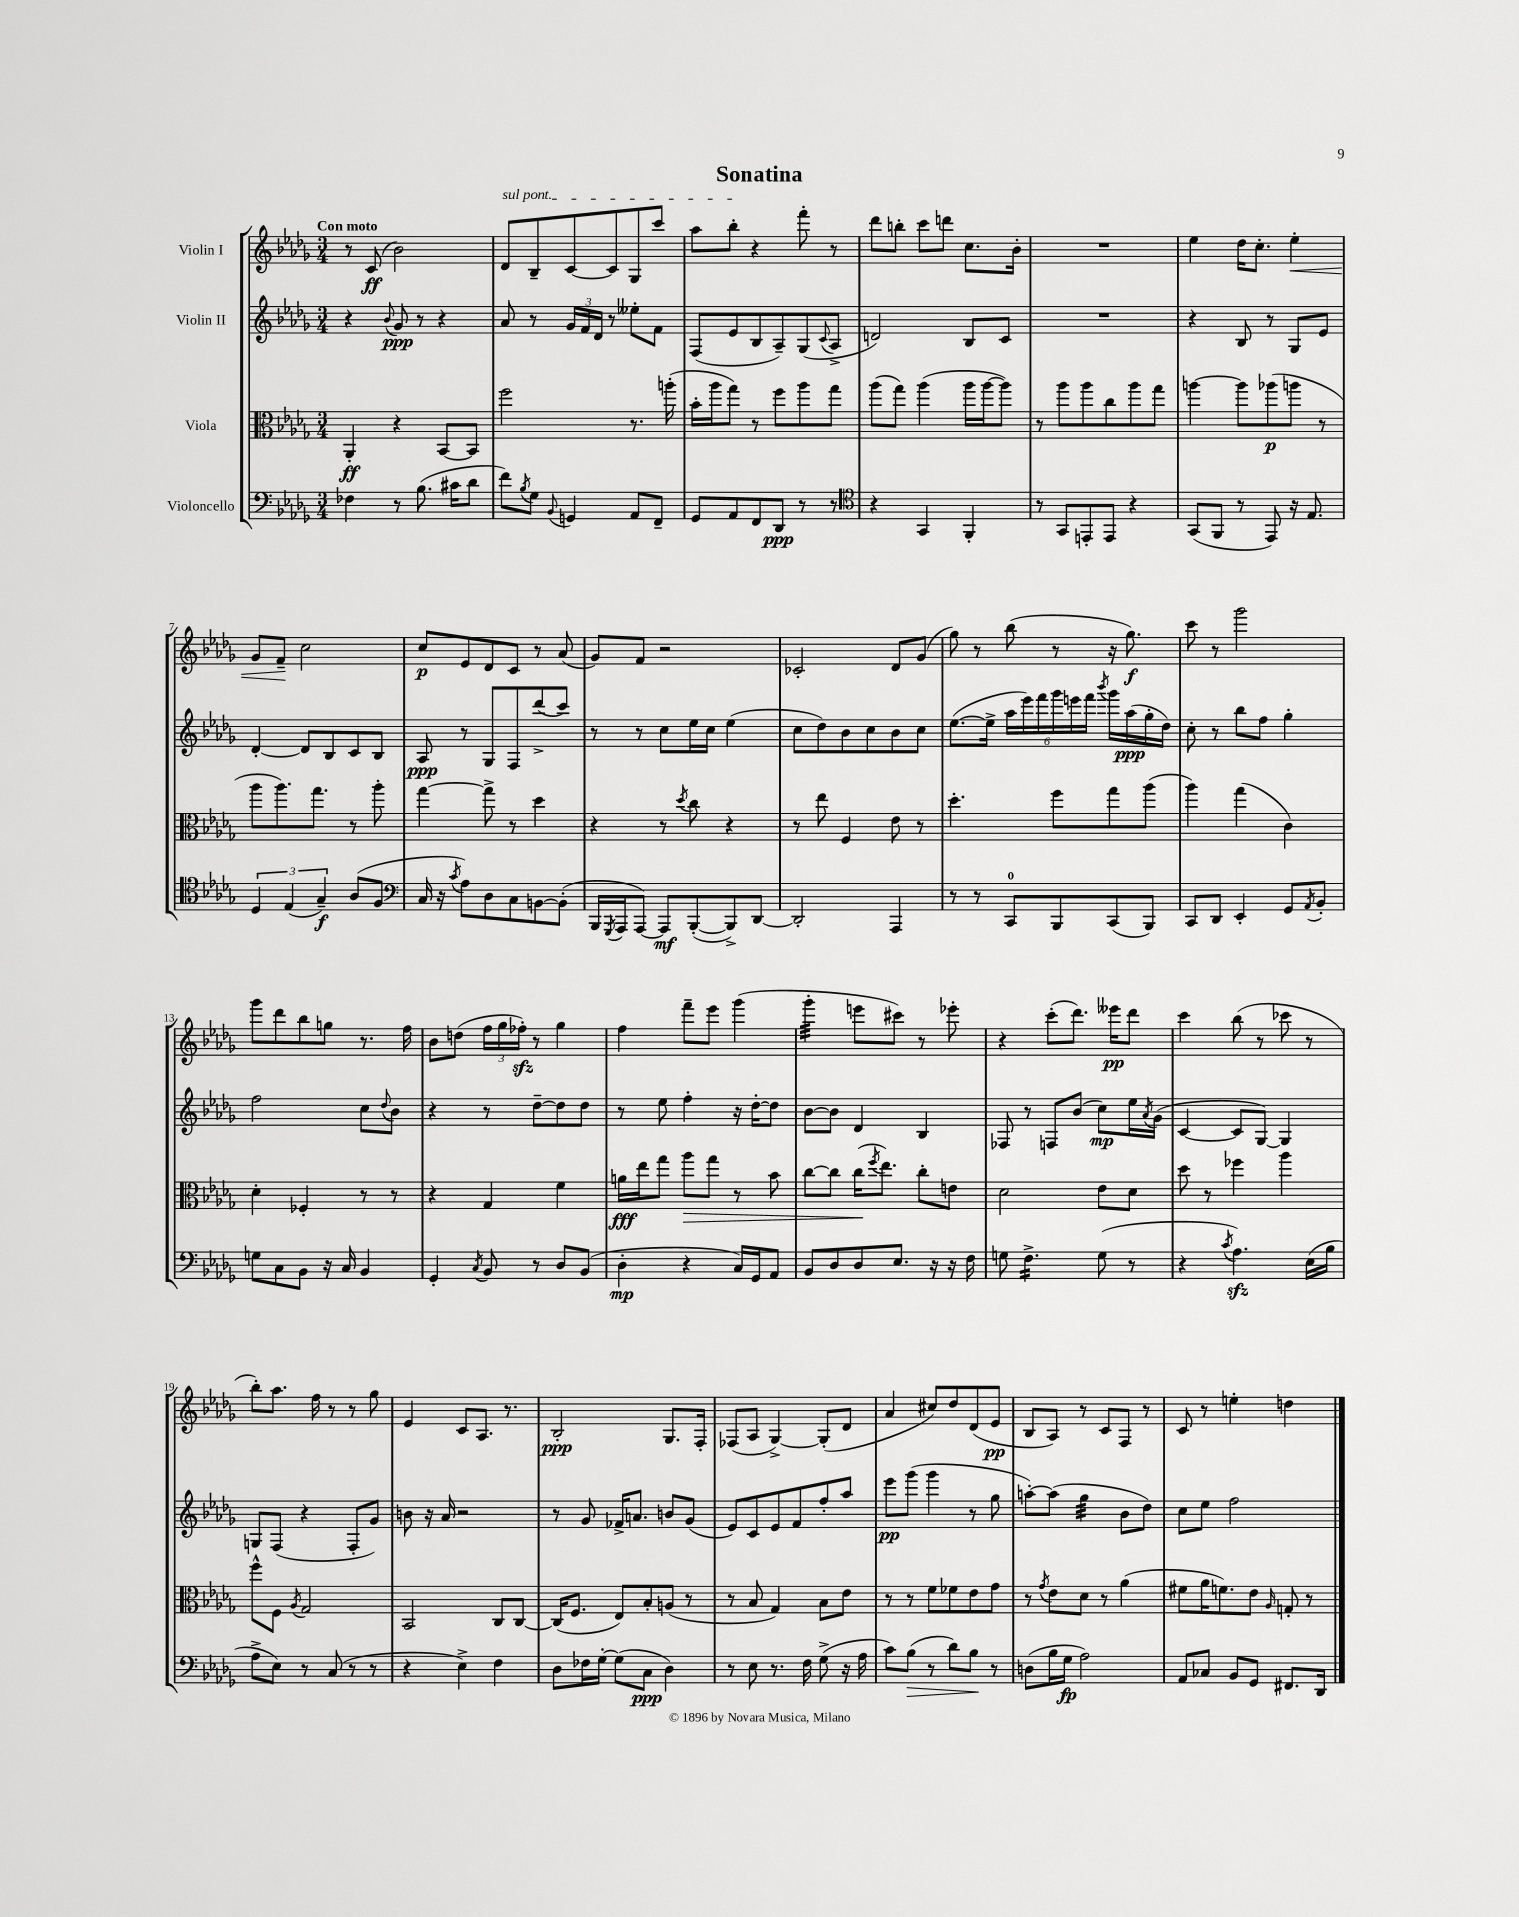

**kern	**kern	**kern	**kern
*staff4	*staff3	*staff2	*staff1
*clefF4	*clefC3	*clefG2	*clefG2
*k[b-e-a-d-g-]	*k[b-e-a-d-g-]	*k[b-e-a-d-g-]	*k[b-e-a-d-g-]
*M3/4	*M3/4	*M3/4	*M3/4
4F-\	4AA-'/	4r	8r
.	.	.	(8c/
.	.	8qqb-/	.
8r	4r	8g-/	2b-\)
(8.B-\	.	8r	.
.	[8BB-/L	4r	.
16c#\LK	.	.	.
8d-\J	8BB-/]J	.	.
=	=	=	=
8f\L)	2ff\	8a-/	8d-/L
8qB-/	.	.	.
8G-\J	.	8r	8B-~/
8qqBB-/	.	.	.
4GG/	.	24g-/LL	[8c/
.	.	24f/	.
.	.	24d-/JJ	.
.	.	8r	8c/]
8AA-/L	8.r	8ee--'\L	8G-/
8FF~/J	.	8f\J	8ccc/J
.	(16aa'\	.	.
=	=	=	=
8GG-/L	16b-'\LL	(8F/L	8aa-\L
.	16aa-\J	.	.
8AA-/	8gg-\J)	8e-/	8bb-'\J
8FF/	8r	8B-/	4r
8DD-/J	8ff\L	8A-~/)	.
8r	8aa-\	(8G-/	8fff'\
.	.	8qqc/	.
8r	8gg-\J	8A-^/J	8r
=	=	=	=
*clefC4	*	*	*
4r	(8aa-\L	2d/)	8ddd-\L
.	8gg-\J)	.	8bb'\J
4GG-/	(4aa-\	.	8ccc\L
.	.	.	8ddd\J
4FF'/	16aa-\LL	8B-/L	8.cc\L
.	[16aa-\J	.	.
.	8aa-\]J)	8c/J	.
.	.	.	16b-'\Jk
=	=	=	=
8r	8r	2.r	2.r
8GG-/L	8aa-\L	.	.
8EE'/	8aa-\	.	.
8EE/J	8cc\	.	.
4r	8aa-\	.	.
.	8gg-\J	.	.
=	=	=	=
(8GG-/L	[4aa\	4r	4ee-\
8FF/J	.	.	.
8r	8aa\]L	8B-/	16dd-\LK
.	.	.	8.cc'\J
8EE-/)	(8aa-\	8r	.
16r	8aa\J	8G-/L	4ee-'\
8.E-/	.	.	.
.	8r	8e-/J	.
=	=	=	=
6D-/	8aa-\L	[4d-'/	8g-/L
.	8.aa-\)	.	8f~/J
(6E-/	.	.	.
.	.	8d-/]L	2cc\
.	8.gg-\J	.	.
6G-~/)	.	.	.
.	.	8B-/	.
(8A-/L	8r	8c/	.
8F/J	8aa-'\	8B-/J	.
=	=	=	=
*clefF4	*	*	*
16C/	[4gg-\	8A-/	8cc/L
16r	.	.	.
8qc/	.	.	.
8A-\L)	.	8r	8e-/
8D-\	8gg-^\]	8G-/L	8d-/
8C\	8r	8F/	8c/J
[8BB\	4dd-\	(8ddd-^/	8r
(8BB'\]J	.	8ccc/J)	(8a-/
=	=	=	=
16BBB-/LL	4r	8r	8g-/L)
8qGGG-/	.	.	.
16AAA-/J	.	.	.
[8AAA-/J)	.	8r	8f/J
8AAA-/]L	8r	8cc\L	2r
.	8qdd-/	.	.
([8BBB-'/	8cc\	16ee-\L	.
.	.	16cc\JJ	.
8BBB-^/])	4r	(4ee-\	.
[8DD-/J	.	.	.
=	=	=	=
2DD-'/]	8r	8cc\L	2c-'/
.	8ee-\	8dd-\)	.
.	4F/	8b-\	.
.	.	8cc\	.
4AAA-/	8e-\	8b-\	8d-/L
.	8r	8cc\J	(8g-/J
=	=	=	=
8r	4.dd-'\	([8.ee-\L	8gg-\)
8r	.	.	8r
.	.	16ee-^\]Jk	.
8CC/L	.	24aa-\LL	(8bb-\
.	.	24eee-\)	.
.	.	24fff\	.
8BBB-/	8ff\L	24ggg-\	8r
.	.	24eee\	.
.	.	24fff\JJ	.
.	.	8qbbb-/	.
(8CC/	8gg-\	16ggg-\LL	16r
.	.	(16aa-\	8.gg-\)
8BBB-/J)	(8aa-\J	16gg-'\	.
.	.	16dd-\JJ)	.
=	=	=	=
8CC/L	4aa-\)	8cc'\	8ccc\
8DD-/J	.	8r	8r
4EE-'/	(4gg-\	8bb-\L	2ggg-\
.	.	8ff\J	.
8GG-/L	4c\)	4gg-'\	.
8qAA-/	.	.	.
8BB-'/J	.	.	.
=	=	=	=
8G\L	4d-'\	2ff\	8ggg-\L
8C\	.	.	8ddd-\
8BB-\J	4F-'/	.	8bb-\
16r	.	.	8gg\J
16C/	.	.	.
4BB-/	8r	8cc\L	8.r
.	.	8qqdd-/	.
.	8r	8b-\J	.
.	.	.	16ff\
=	=	=	=
4GG-'/	4r	4r	8b-\L
.	.	.	(8dd\J
8qC/	.	.	.
8BB-/	4G-/	8r	24ff\LL
.	.	.	24gg-\
.	.	.	24ff-'\JJ)
8r	.	[8dd-~\L	8r
8D-/L	4f\	8dd-\]	4gg-\
(8BB-/J	.	8dd-\J	.
=	=	=	=
4D-'\	16a\LL	8r	4ff\
.	16ee-\J	.	.
.	8gg-\J	8ee-\	.
4r	8aa-\L	4ff'\	8fff~\L
.	8gg-\J	.	8eee-\J
16C/LL)	8r	16r	(4ggg-\
16GG-/J	.	[16dd-'\LK	.
8AA-/J	8b-\	8dd-\]J	.
=	=	=	=
8BB-/L	[8cc\L	[8b-\L	4ggg-'\
8D-/	8cc\]J	8b-\]J	.
8D-/	(16cc\LK	4d-/	8eee\L
.	8qff/	.	.
.	8.ee-\J)	.	.
8.E-/J	.	.	8ccc#\J)
.	8cc'\L	4B-/	8r
16r	.	.	.
16r	8e\J	.	8eee-'\
16F\	.	.	.
=	=	=	=
8G\	2d-\	8F-/	4r
4.F^\	.	8r	.
.	.	8F/L	(8ccc'\L
.	.	(8b-/J	8.ddd-\J)
(8G\	8e-\L	8cc\L)	.
.	.	.	16eee--\LK
8r	8d-\J	16ee-\L	8ddd-\J
.	.	8qa-/	.
.	.	(16g-\JJ	.
=	=	=	=
4r	8dd-\	[4c/	4ccc\
.	8r	.	.
8qc/	.	.	.
4.A-\)	4ff-\	8c/]L	(8bb-\
.	.	[8G-/J)	8r
.	4aa-\	4G-/]	8ccc-\
(16E-\LL	.	.	8r
16B-\JJ	.	.	.
=	=	=	=
8A-^\L	8ff^^\L	8G/L	8bb-'\L)
8E-\J)	8F\J	(8F/J	8.aa-\J
.	8qA-/	.	.
8r	2G-/	4r	.
.	.	.	16ff\
(8C/	.	.	8r
8r	.	8F'/L	8r
8r	.	8g-/J)	8gg-\
=	=	=	=
4r	2BB-/	8b\	4e-/
.	.	16r	.
.	.	16a-/	.
4E-^\)	.	2r	8c/L
.	.	.	8.A-/J
4F\	8C/L	.	.
.	.	.	8.r
.	[8C/J	.	.
=	=	=	=
8D-\L	(16C/]LK	8r	2B-'/
.	8.F/J	.	.
16F-\L	.	8g-/	.
[16G-'\JJ	.	.	.
(8G-\]L	8E-/L)	16f-^/LK	.
.	.	8.a/J	.
8C\J	8B-'/	.	.
4D-\)	(8A/J	8b/L	8.G-/L
.	8r	(8g-/J	.
.	.	.	16F'/Jk
=	=	=	=
8r	8r	8e-/L)	(8F-/L
8E-\	8B-/	8c/	8A-/J
8.r	4G-/)	8e-/	[4G-^/)
.	.	8f/	.
16F\	.	.	.
(8G-^\	8B-\L	8ff'/	(8G-'/]L
16r	8e-\J	8aa-/J	8d-/J
16A-\	.	.	.
=	=	=	=
8c\L)	8r	8eee-\L	4a-/
(8B-\J	8r	(8ggg-\J	.
8r	8f\L	4ggg-\	8cc#/L)
8d-\L)	8f-\	.	8dd-/
8B-\J	8e-\	8r	(8d-/
8r	8g-\J	8gg-\	8e-/J
=	=	=	=
(8D\L	8r	[8aa'\L)	8B-/L
.	8qg-/	.	.
16B-\L	8e-\L	(8aa\]J	8A-/J)
16G-\JJ	.	.	.
2A-\)	8d-\J	4gg-\	8r
.	8r	.	8c/L
.	(4a-\	8b-\L	8F/J
.	.	8dd-\J)	8r
=	=	=	=
8AA-/L	8f#\L	8cc\L	8c/
8C-/J	16a-\K	8ee-\J	8r
.	8.f\)	.	.
8BB-/L	.	2ff\	4ee'\
8GG-/J	8e-\J	.	.
.	16qqA-/	.	.
8.FF#/L	8G'/	.	4dd\
.	8r	.	.
16DD-/Jk	.	.	.
==	==	==	==
*-	*-	*-	*-
